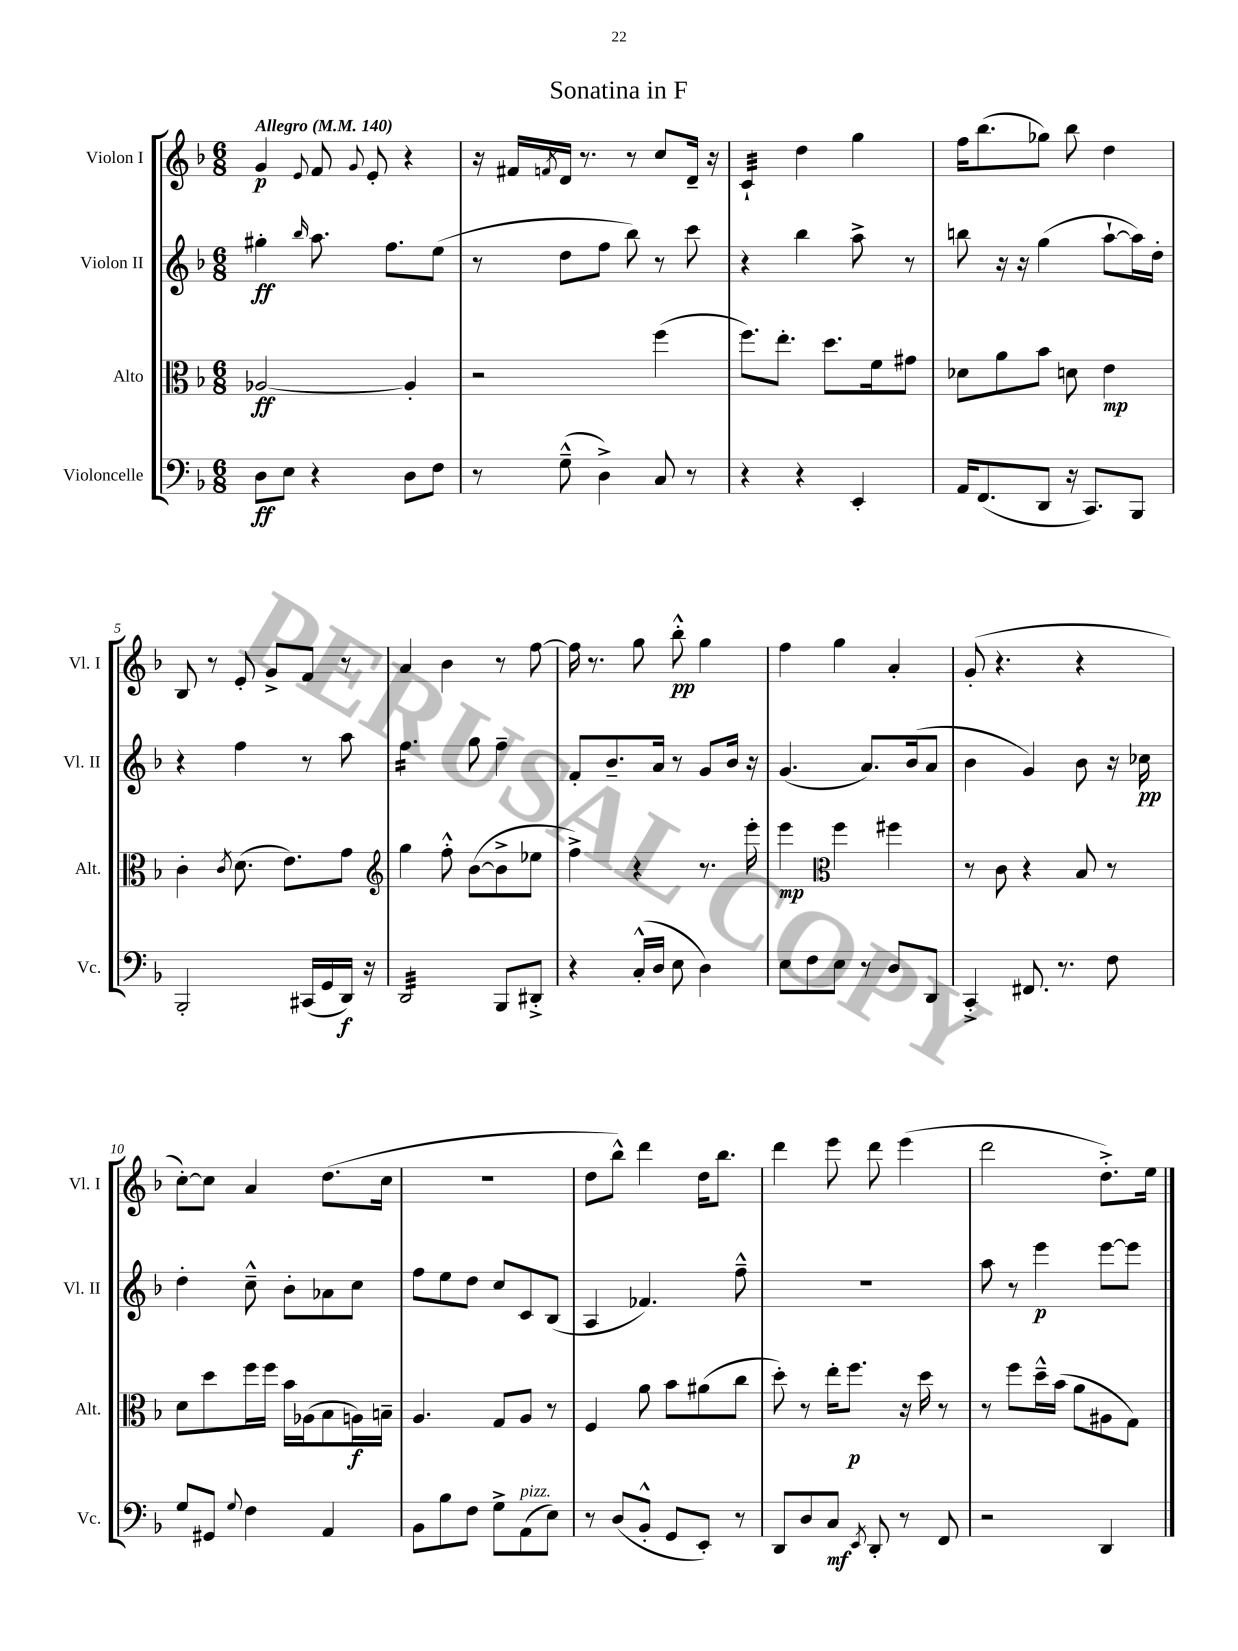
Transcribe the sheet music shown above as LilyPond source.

\header { title = "Sonatina in F" }
<<
\new StaffGroup <<
\new Staff = "s0" \with { instrumentName = "Violon I" shortInstrumentName = "Vl. I" } {
    \clef treble \key f \major \numericTimeSignature \time 6/8 \tempo "Allegro" 4 = 140
    g'4\p \appoggiatura { e'8 } f'8 \appoggiatura { g'8 } e'8-. r4 |
    r16 fis'16 \acciaccatura { f'8 } d'16 r8. r8 c''8 d'16-- r16 |
    c'4:32-! d''4 g''4 |
    f''16 bes''8.( ges''8) bes''8 d''4 |
    bes8 r8 e'8-. g'8-> f'8 r8 |
    a'4 bes'4 r8 f''8~ |
    f''16 r8. g''8 bes''8-.-^\pp g''4 |
    f''4 g''4 a'4-. |
    g'8-.( r4. r4 |
    c''8~-.) c''8 a'4 d''8.( c''16 |
    R2. |
    d''8 bes''8-^) d'''4 d''16 bes''8. |
    d'''4 e'''8 d'''8 e'''4( |
    d'''2 d''8.-.->) e''16 \bar "|." |
}
\new Staff = "s1" \with { instrumentName = "Violon II" shortInstrumentName = "Vl. II" } {
    \clef treble \key f \major \numericTimeSignature \time 6/8
    gis''4-.\ff \grace { bes''16 } a''8. f''8. e''8( |
    r8 d''8 f''8 bes''8) r8 c'''8 |
    r4 bes''4 a''8-> r8 |
    b''8 r16 r16 g''4( a''8~-! a''16) d''16-. |
    r4 f''4 r8 a''8 |
    f''4.:16 g''8 f''4-- |
    f'8-. bes'8.-- a'16 r8 g'8 bes'16 r16 |
    g'4.( a'8.) bes'16( a'8 |
    bes'4 g'4) bes'8 r16 ces''16\pp |
    d''4-. c''8---^ bes'8-. aes'8 c''8 |
    f''8 e''8 d''8 c''8 c'8 bes8( |
    a4 fes'4.) f''8---^ |
    R2. |
    a''8 r8 e'''4\p e'''8~ e'''8 \bar "|." |
}
\new Staff = "s2" \with { instrumentName = "Alto" shortInstrumentName = "Alt." } {
    \clef alto \key f \major \numericTimeSignature \time 6/8
    aes2~\ff aes4-. |
    r2 f''4( |
    f''8.) e''8.-. d''8. f'16 gis'8 |
    des'8 a'8 bes'8 d'8 e'4\mp |
    c'4-. \acciaccatura { c'8 } d'8.( e'8.) g'8 |
    \clef treble g''4 f''8-.-^ bes'8~( bes'8-> ees''8 |
    f''4->) r4 r8. e'''16-. |
    e'''4\mp \clef alto f''4 fis''4 |
    r8 c'8 r4 bes8 r8 |
    d'8 d''8 f''16 f''16 bes'16 aes16( bes8 a16\f) b16-- |
    a4. g8 a8 r8 |
    f4 a'8 bes'8 ais'8( c''8 |
    d''8-.) r8 e''16-. f''8.\p r16 d''16 r8 |
    r8 f''8 d''16---^ bes'16( a'8 ais8 g8) \bar "|." |
}
\new Staff = "s3" \with { instrumentName = "Violoncelle" shortInstrumentName = "Vc." } {
    \clef bass \key f \major \numericTimeSignature \time 6/8
    d8\ff e8 r4 d8 f8 |
    r8 g8---^( d4->) c8 r8 |
    r4 r4 e,4-. |
    a,16 f,8.( d,8 r16 c,8.) bes,,8 |
    bes,,2-. cis,16( g,16 d,16\f) r16 |
    d,2:32 bes,,8 dis,8-.-> |
    r4 c16-.-^( d16 e8 d4) |
    e8 f8 e8 r8 d8 d,8 |
    c,4-.-> fis,8. r8. f8 |
    g8 gis,8 \appoggiatura { g8 } f4 a,4 |
    bes,8 bes8 f8 g8-> a,8^\markup { \italic "pizz." }( e8) |
    r8 d8( bes,8-.-^ g,8 e,8-.) r8 |
    d,8 d8 c8\mf \acciaccatura { e,8 } d,8-. r8 f,8 |
    r2 d,4 \bar "|." |
}
>>
>>
